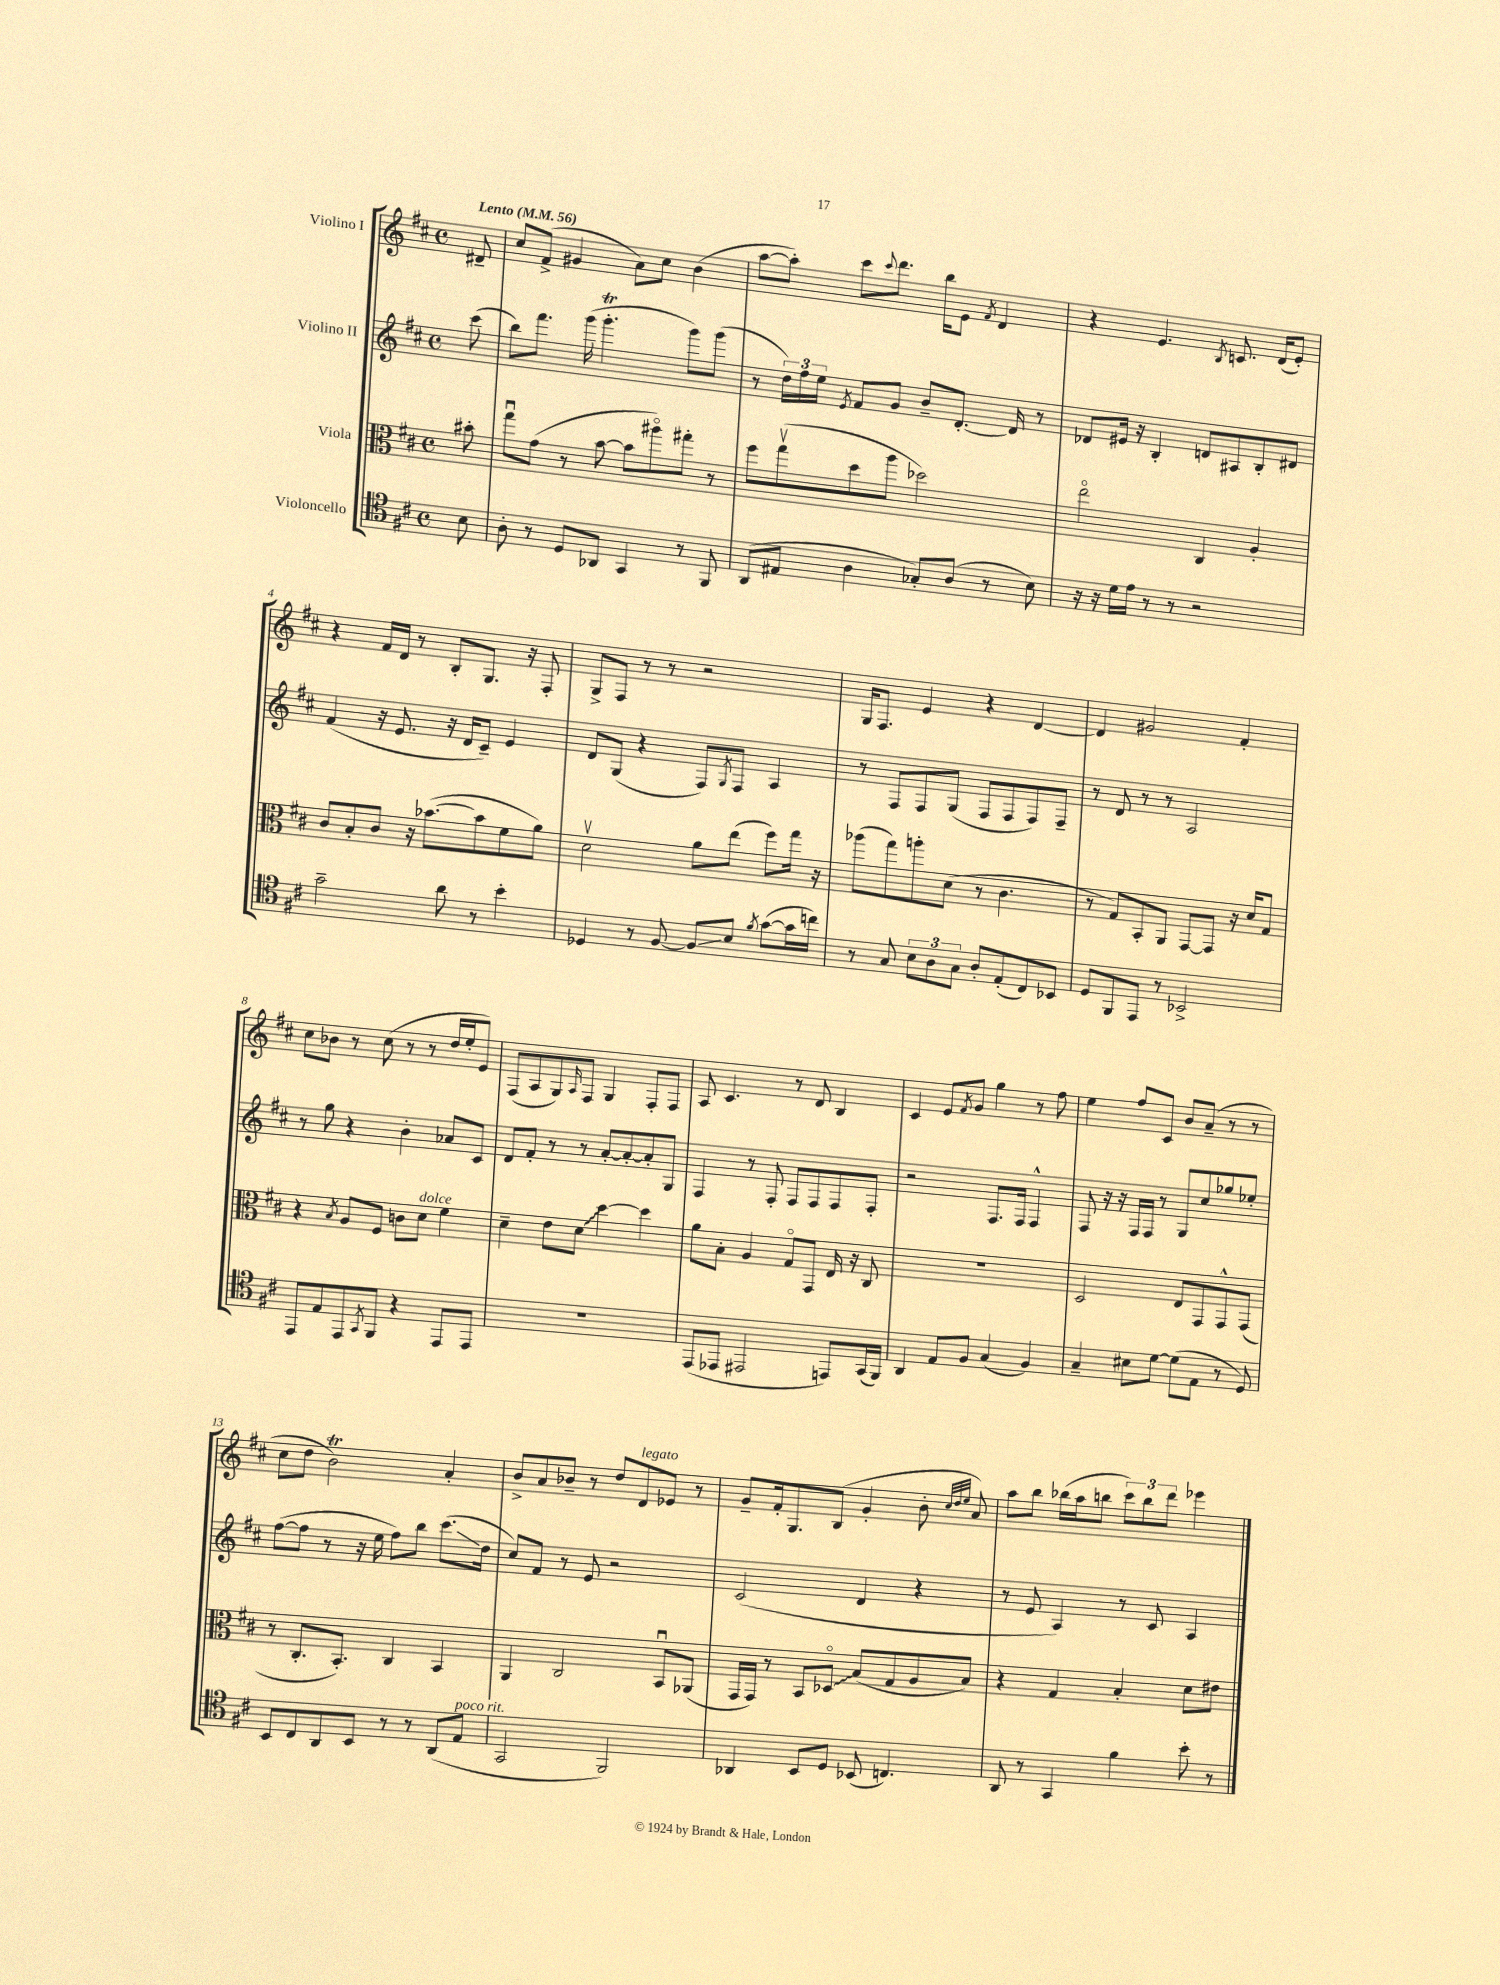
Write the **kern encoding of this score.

**kern	**kern	**kern	**kern
*staff4	*staff3	*staff2	*staff1
*clefC4	*clefC3	*clefG2	*clefG2
*k[f#c#]	*k[f#c#]	*k[f#c#]	*k[f#c#]
*M4/4	*M4/4	*M4/4	*M4/4
*met(c)	*met(c)	*met(c)	*met(c)
*MM56	*MM56	*MM56	*MM56
8B\	8b#'\	(8ccc#\	8d#~/
=	=	=	=
8A'\	8ggu\L	8bb\L)	8cc#/L
8r	(8g\J	8.fff#\J	(8f#^/J
8D/L	8r	.	4g#/
.	.	(16ggg\	.
8AA-/J	[8b\	4.ggg'\	.
4GG/	8b\]L	.	8a\L)
.	8aa#o\)	.	8cc#\J
8r	8gg#'\J	8ggg\L)	(4b\
8FF#/	8r	(8ggg\J	.
=	=	=	=
(8AA/L	8ff#\L	8r	[8aa\L
8E#/J	(8ggv\	24dd\LL)	8aa'\]J)
.	.	24ff#\	.
.	.	24ee\JJ	.
.	.	8qe/	.
4A\	8dd\	8f#/L	8ccc#\L
.	.	.	8qqccc#/
.	8aa\J	8g/J	8.ddd\J
8G-'/L)	2dd-\)	8b~/L	.
.	.	.	16bb\LK
(8A/J	.	[8.d'/J	8e\J
.	.	.	8qf#/
8r	.	.	4d/
.	.	16d/]	.
8B\)	.	8r	.
=	=	=	=
16r	2eeo\	8d-/L	4r
16r	.	.	.
16d\LL	.	16e#/Jk	.
16e\JJ	.	16r	.
8r	.	4B'/	4.e/
8r	.	.	.
2r	4C#/	8d/L	.
.	.	.	8qB/
.	.	8A#/	8.c/
.	4A'/	8B'/	.
.	.	.	(16d/LK
.	.	8d#/J	8e'/J)
=	=	=	=
2g~\	8c#/L	(4f#/	4r
.	8B'/	.	.
.	8c#/J	16r	16f#/LL
.	.	8.e/	16d/JJ
.	16r	.	8r
.	([8.b-\L	.	.
8a\	.	16r	8B'/L
.	.	16d/LK	.
8r	8b-\]	8c#~/J)	8.G/J
4b'\	8f#\	4e/	.
.	.	.	16r
.	8a\J)	.	8F#'/
=	=	=	=
4D-/	2dv\	8d/L	8G^/L
.	.	(8G/J	8F#/J
8r	.	4r	8r
[8F#/	.	.	8r
8F#/]L	8a\L	8F#/L)	2r
.	.	8qG/	.
8B/J	(8ee\J	8F#/J	.
8qf#/	.	.	.
([8g\L	8ff#\L)	4A/	.
16g\]L	16gg\Jk	.	.
16cc\JJ)	16r	.	.
=	=	=	=
8r	(8aa-\L	8r	16G/LK
.	.	.	8.F#/J
8G/	8gg\)	8F#/L	.
12B\L	8aa'\	8F#/	4e/
12A\	.	.	.
.	(8d\J	(8G/J	.
12G\J	.	.	.
8A'/L	8r	8F#/L	4r
(8E'/	4.c#\	8F#/	.
8C#/)	.	8F#/)	[4d/
8BB-/J	.	8F#~/J	.
=	=	=	=
8D/L	8r	8r	4d/]
8FF#/	8G/L)	8d/	.
8EE/J	8BB'/	8r	2g#/
8r	8AA/J	8r	.
2BB-^/	[8GG/L	2A/	.
.	8GG/]J	.	.
.	16r	.	4f#'/
.	16d/LK	.	.
.	8G/J	.	.
=	=	=	=
8EE/L	4r	8r	8cc#\L
8E/	.	8gg\	8b-\J
.	8qB/	.	.
8EE/	8A/L	4r	8r
8qGG/	.	.	.
8FF#/J	8F#/J	.	(8cc#\
4r	8c\L	4b'\	8r
.	8d\J	.	8r
8EE/L	4f#\	8a-/L	16dd/LL
.	.	.	16ee'/J
8EE/J	.	8c#/J	8e/J)
=	=	=	=
1r	4d~\	8d/L	(8F#/L
.	.	8f#'/J	8A/
.	8e\L	8r	8G/)
.	.	.	16qqA/
.	8d\J	8r	8F#/J
.	[4dd\	[8a'/L	4G/
.	.	8a'/_	.
.	4dd\]	8a'/]	8F#'/L
.	.	8G/J	8F#/J
=	=	=	=
(8EE/L	8a\L	4F#/	8A/
8EE-/J	8B'\J	.	4.c#/
2EE#/	4A/	8r	.
.	.	8F#'/	.
.	8Go/L	8F#/L	8r
.	8GG/J	8F#/	8d/
8EE/L)	16E/	8F#/	4B/
.	16r	.	.
(16GG/L	8C#/	8F#'/J	.
16FF#/JJ)	.	.	.
=	=	=	=
4AA/	1r	2r	4c#/
8E/L	.	.	8e/L
.	.	.	8qf#/
8F#/J	.	.	8g/J
(4G/	.	8.F#/L	4gg\
.	.	16F#/Jk	.
4F#/)	.	4F#^^/	8r
.	.	.	8ff#\
=	=	=	=
4G~/	2D/	8F#/	4ee\
.	.	16r	.
.	.	16r	.
8B#\L	.	16F#/LL	8ff#/L
.	.	16F#/JJ	.
[8d\J	.	8r	8c#/J
(8d\]L	8E/L	8G/L	8b/L
8E\J	8GG/	8cc#/	(8a~/J
8r	8GG^^/	8gg-/	8r
8D/)	(8GG/J	8ee-'/J	8r
=	=	=	=
8BB/L	8r	([8ff#\L	8cc#\L
8C#/	8.C#'/L	8ff#\]J	8dd\J
8AA/	.	8r	2b\)
.	8.BB'/J)	.	.
8BB/J	.	16r	.
.	.	16ee\	.
8r	4C#/	8ff#\L)	.
8r	.	8bb\J	.
(8AA/L	4BB/	(8.ccc#\L	4a'/
8E/J	.	.	.
.	.	16dd\Jk	.
=	=	=	=
2GG/	4AA/	8cc#/L)	8b^/L
.	.	8f#/J	8a/
.	2C#/	8r	8b-~/J
.	.	8e/	8r
2FF#/)	.	2r	8dd/L
.	.	.	8d/
.	8BBu/L	.	8e-/J
.	(8AA-/J	.	8r
=	=	=	=
4AA-/	16GG/LL	(2c#/	8g~/L
.	16GG/JJ)	.	.
.	8r	.	16f#'/k
.	.	.	8.G/
8BB/L	8BB/L	.	.
8D/J	8D-o/J	.	(8B/J
(8BB-/	(8B/L	4d/	4g'/
4.C/)	8G/	.	.
.	8A/	4r	8b'\
.	.	.	32qqcc#/LLL
.	.	.	32qqdd/
.	.	.	32qqee/JJJ
.	8B/J)	.	8a/)
=	=	=	=
8AA/	4r	8r	8aa\L
8r	.	8e/	8bb\J
4GG/	4G/	4A/)	(16bb-\LL
.	.	.	16aa\J
.	.	.	8bb\J
4f#\	4B'/	8r	12ccc#\L)
.	.	.	12bb\
.	.	8c#/	.
.	.	.	12ddd\J
8b'\	8d\L	4A/	4eee-\
8r	8e#\J	.	.
==	==	==	==
*-	*-	*-	*-
